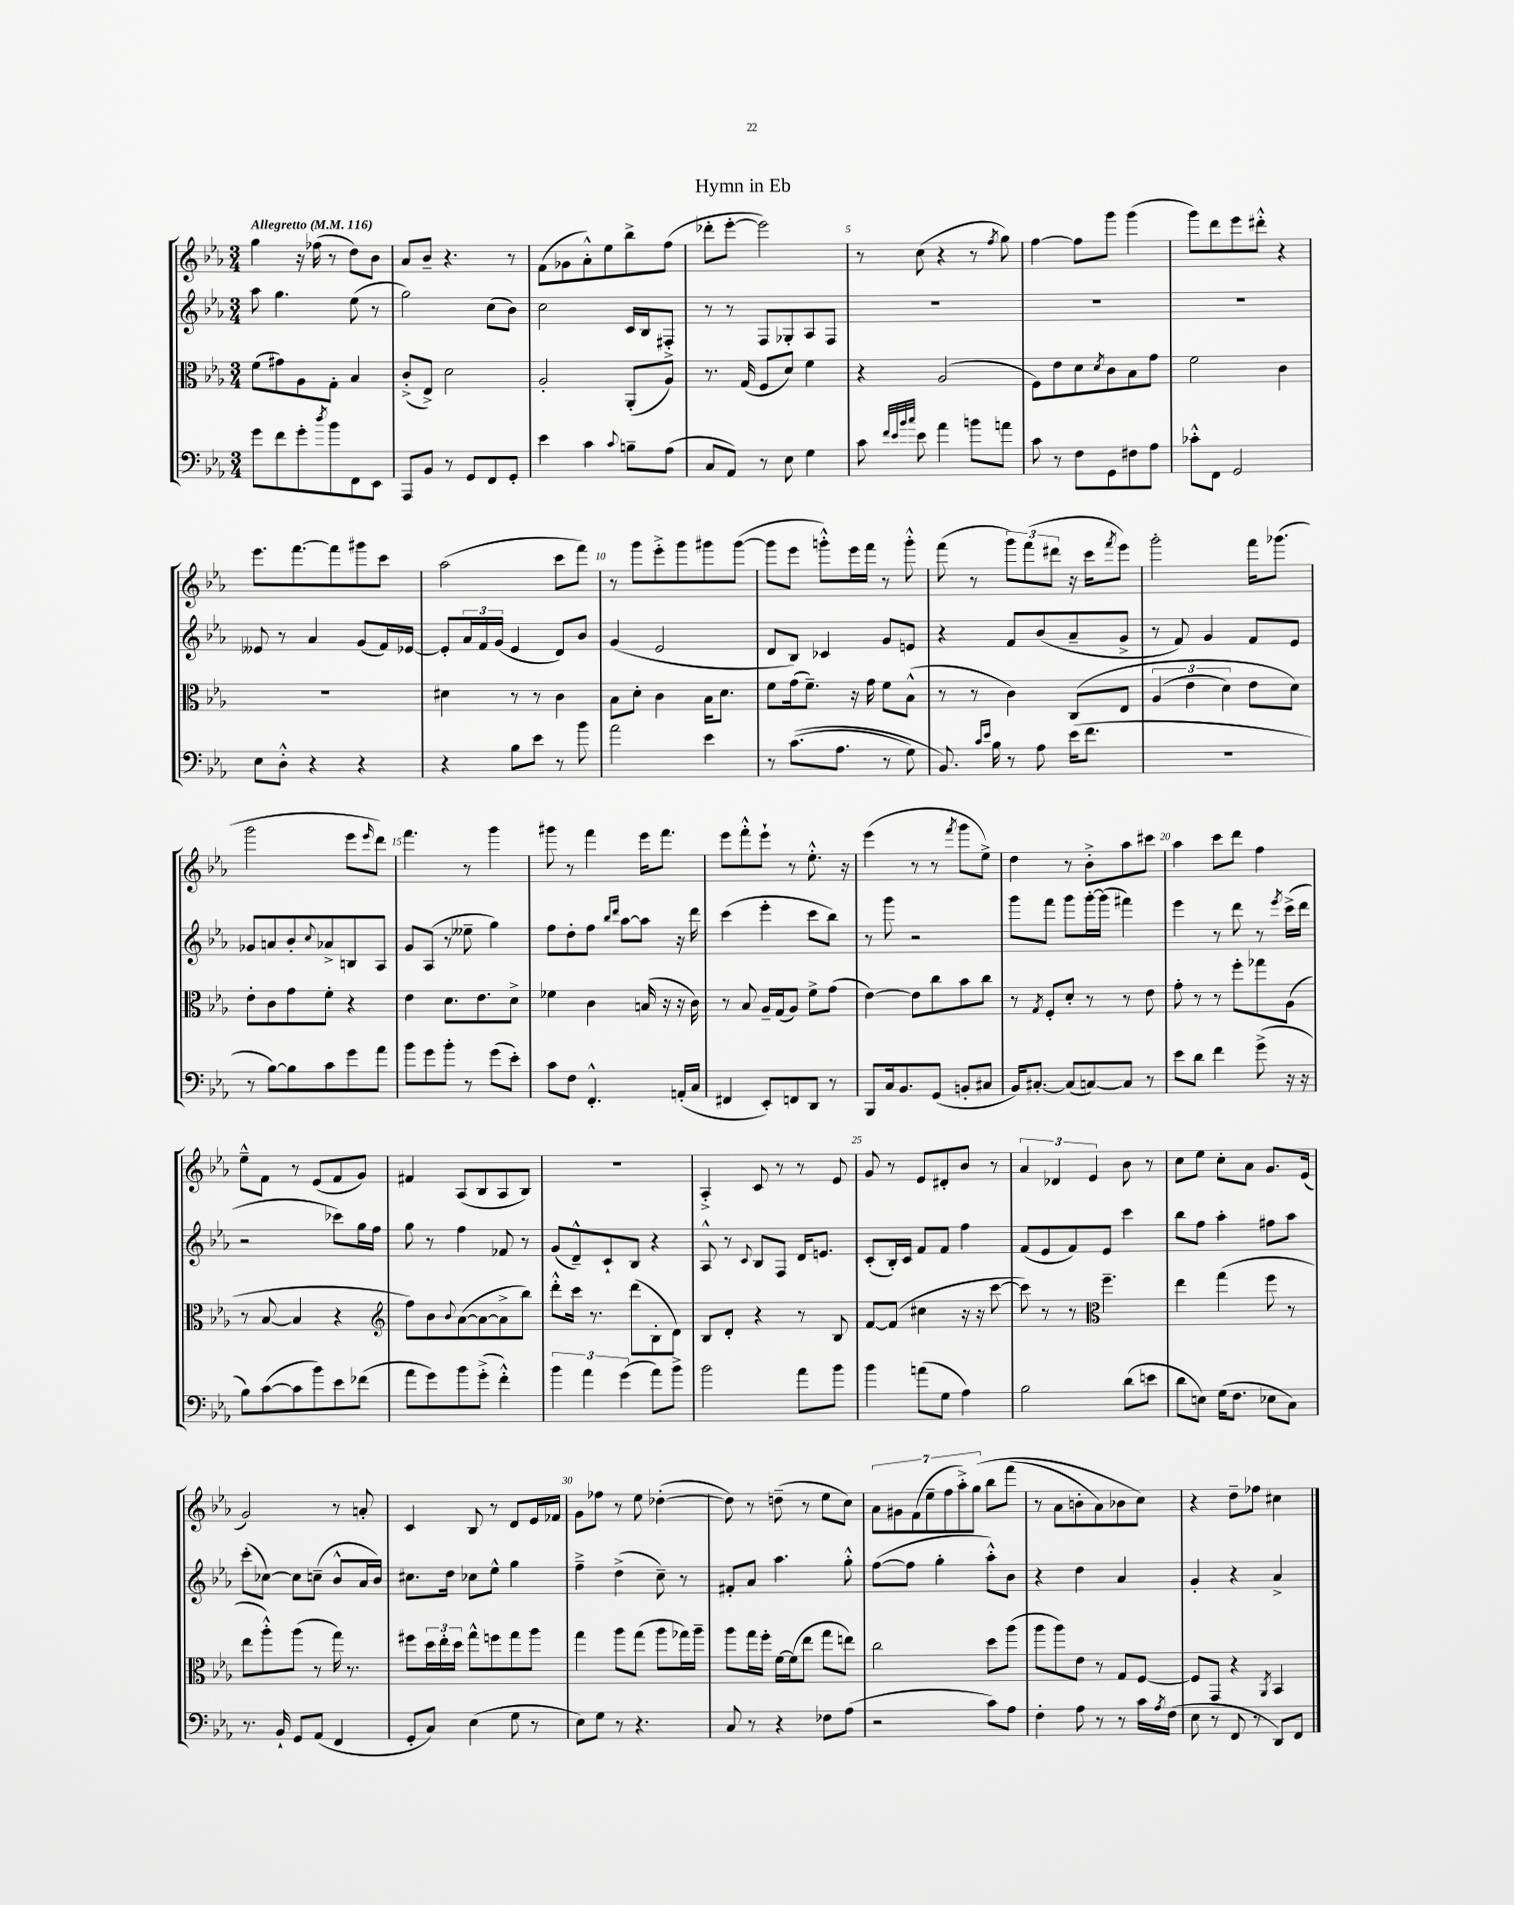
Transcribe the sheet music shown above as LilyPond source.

\header { title = "Hymn in Eb" }
<<
\new StaffGroup <<
\new Staff = "s0" {
    \clef treble \key ees \major \numericTimeSignature \time 3/4 \tempo "Allegretto" 4 = 116
    g''4 r16 fes''16( r8 d''8) bes'8 |
    aes'8 bes'8-- r4. r8 |
    f'8( ges'8 aes'8-.-^) ees''8 bes''8-> f''8( |
    des'''8-. ees'''8~-. ees'''2) |
    r8 c''8( r4 r8 \acciaccatura { f''8 } g''8) |
    f''4~ f''8 g'''8 g'''4( |
    g'''8) d'''8 ees'''8 dis'''8-.-^ r4 |
    ees'''8. f'''8.~ f'''8 gis'''8 c'''8 |
    aes''2( c'''8 f'''8) |
    r8 g'''8 ees'''8-.-> g'''8 gis'''8 gis'''8~( |
    gis'''8 ees'''8 g'''8-.-^) ees'''16 f'''16 r8 g'''8-.-^ |
    f'''8( r8 \tuplet 3/2 { g'''8) f'''8( dis'''8 } r16 c'''16 \acciaccatura { f'''8 } ees'''8) |
    g'''2-. f'''16 ges'''8.( |
    g'''2 ees'''8 \grace { ees'''16 } d'''8) |
    f'''4. r8 g'''4 |
    gis'''8 r8 f'''4 ees'''16 f'''8. |
    ees'''8 f'''8-.-^ ees'''8-! r8 ees''8.-.-^ r16 |
    ees'''4( r8 r8 \acciaccatura { f'''8 } g'''8 ees''8->) |
    d''4 r8 bes'8-.-> aes''8 cis'''8 |
    aes''4 c'''8 d'''8 f''4 |
    ees''8---^ f'8 r8 ees'8( f'8 g'8) |
    fis'4 aes8( bes8 aes8 bes8) |
    R2. |
    aes4-.-> c'8 r8 r8 ees'8 |
    g'8 r8 ees'8 dis'8-. bes'8 r8 |
    \tuplet 3/2 { aes'4 des'4 ees'4 } bes'8 r8 |
    c''8 ees''8 c''8-. aes'8 g'8. ees'16( |
    g'2) r8 a'8-. |
    c'4 bes8 r8 d'8 ees'16 fes'16 |
    g'8 fes''8 r8 ees''8 des''4~-.( |
    des''8) r8 d''8--( r8 ees''8 c''8) |
    \tuplet 7/4 { aes'8 gis'8 f'8( ees''8-- f''8 aes''8-.->) g''8\( } bes''8 f'''8( |
    r8 aes'8 b'8-. aes'8) bes'8 c''8\) |
    r4 d''8-- fes''8 cis''4 \bar "|." |
}
\new Staff = "s1" {
    \clef treble \key ees \major \numericTimeSignature \time 3/4
    aes''8 g''4. ees''8( r8 |
    g''2) c''8( bes'8) |
    c''2 c'16 bes16 fis8-.-> |
    r8 r8 f8 ges8-. aes8 f8 |
    R2. |
    R2. |
    R2. |
    eeses'8 r8 aes'4 g'8( f'16) ees'16~ |
    ees'8-. \tuplet 3/2 { aes'16 f'16 g'16( } ees'4 d'8) bes'8 |
    g'4( ees'2 |
    d'8 bes8) ces'4 g'8 e'8 |
    r4 f'8 bes'8( aes'8-- g'8-> |
    r8 f'8) g'4 f'8 ees'8 |
    ges'8 a'8 bes'8-. \appoggiatura { c''8 } aes'8-> b8 aes8 |
    g'8 aes8( r8 eeses''8-- g''4) |
    f''8 d''8-. f''8 \grace { bes''16 d'''16 } aes''8~ aes''8 r16 d'''16 |
    c'''4( ees'''4-. c'''8 bes''8) |
    r8 g'''8 r2 |
    g'''8 f'''8 g'''8 g'''16~-. g'''16( fis'''4) |
    ees'''4 r8 d'''8 r8 \acciaccatura { ees'''8 } c'''16->( d'''16 |
    r2 ces'''8) g''16 f''16 |
    g''8 r8 f''4 fes'8 r8 |
    g'8( d'8---^) c'8-! bes8 r4 |
    aes8-^ r8 \appoggiatura { c'8 } bes8 f8 d'16 e'8. |
    c'8-.( bes16-.) c'16 f'8 f'8 f''4 |
    f'8( ees'8 f'8) ees'8 c'''4 |
    bes''8 f''8 aes''4-. fis''8 aes''8 |
    c'''8-.( ces''8~) ces''8 c''8--( bes'8-^ aes'16 bes'16) |
    cis''8. d''16 ces''8 ees''8-^ g''4 |
    f''4---> d''4->( c''8--) r8 |
    fis'8-. aes'8 aes''4. g''8-.-^ |
    f''8~( f''8 g''4-. aes''8-.-^) bes'8 |
    r4 d''4 aes'4 |
    g'4-. r4 aes'4-> \bar "|." |
}
\new Staff = "s2" {
    \clef alto \key ees \major \numericTimeSignature \time 3/4
    f'8( gis'8) aes8 g8-. bes4 |
    c'8-.->( ees8->) d'2 |
    aes2-. aes,8-.( aes8) |
    r8. g16( f8 d'8) f'4 |
    r4 aes2( |
    f8) ees'8 d'8 \acciaccatura { d'8 } c'8 bes8 g'8 |
    f'2 c'4 |
    R2. |
    dis'4 r8 r8 c'4 |
    bes8 d'8-. c'4 bes16 d'8. |
    f'8 g'16( f'8.--) r16 g'16 f'8 bes8-^( |
    r8 r8 c'4) c8\( ees8 |
    \tuplet 3/2 { aes4( ees'4 d'4) } ees'8 d'8\) |
    ees'8-. c'8 g'8 f'8-. r4 |
    ees'4 d'8. ees'8. d'8-> |
    fes'4 c'4 b16( r16 r16 c'16) |
    r8 bes8 aes16-- g16( aes8) f'8-> g'8( |
    ees'4~) ees'8 c''8 bes'8 c''8 |
    r8 \acciaccatura { g8 } f8-. d'8-. r8 r8 ees'8 |
    g'8-. r8 r8 f''8-. ges''8 aes8( |
    r8 bes8~ bes4 r4 |
    \clef treble f''8) bes'8 \appoggiatura { bes'8 } aes'8~( aes'8~ aes'8-> bes''8) |
    d'''8-.-^ c'''16 r8. d'''8( bes8-. d'8) |
    bes8 d'8-. r4 r8 bes8 |
    f'8~ f'8( cis''4 r16 r16 c'''8~ |
    c'''8) r8 r8 \clef alto f''4.-- |
    ees''4 g''4( f''8 r8 |
    ees''8 aes''8-.-^) aes''8( r8 g''16) r8. |
    fis''8 \tuplet 3/2 { d''16 ees''16-. d''16 } g''8-^ f''8 g''8 aes''8 |
    g''4 aes''8 g''8( aes''8 ges''16) aes''16-- |
    aes''8 g''16 f''16-. f'16~ f'16( ees''8 g''8 e''8) |
    c''2 d''8 aes''8( |
    aes''8 aes''8) ees'8 r8 g8 f8~ |
    f8 g,8 r4 \acciaccatura { aes,8 } bes,4 \bar "|." |
}
\new Staff = "s3" {
    \clef bass \key ees \major \numericTimeSignature \time 3/4
    g'8 f'8 g'8-. \acciaccatura { d''8 } bes'8 f,8 ees,8 |
    aes,,8 bes,8 r8 g,8 f,8 g,8-. |
    ees'4 c'4 \appoggiatura { c'8 } b8-- aes8( |
    c8 aes,8) r8 ees8 g4 |
    c'8 \grace { f'32 ees'32 bes'32 c''32 } ees'8 aes'4 b'8 a'8 |
    c'8 r8 f8 g,8 fis8 aes8 |
    ces'8-.-^ f,8 g,2 |
    ees8 d8-.-^ r4 r4 |
    r4 bes8 ees'8 r8 bes'8 |
    aes'2 ees'4 |
    r8 c'8.(\( aes8. r8 g8) |
    bes,8.\) \grace { c'16 ees'16 } bes16 r8 aes8 ees'16( f'8. |
    R2. |
    r8 bes8~) bes8 c'8 g'8 aes'8 |
    bes'8 g'8 bes'8-. r8 g'8( ees'8-.) |
    c'8 f8 f,4.-.-^ a,16-.( c16 |
    fis,4 ees,8-.) f,8 d,8 r8 |
    bes,,8 c16 bes,8. g,8( b,8-. cis8 |
    bes,16) cis8.~-. cis8( c8~) c8 r8 |
    ees'8 d'8 f'4 g'8->( r16 r16 |
    bes8) c'8~( c'8 bes'8) ees'8 fes'8( |
    aes'8 g'8) bes'8 g'8-.->( f'4-.-^) |
    \tuplet 3/2 { bes'4 aes'4 g'4( } aes'8) bes'8-> |
    bes'2 aes'8 bes'8 |
    bes'4 a'8( g8 aes4) |
    bes2 d'8( e'8 |
    d'8 e8) g16( f8. ees8 c8) |
    r8. bes,16-! g,8 aes,8( f,4 |
    g,8-. c8) ees4( g8 r8 |
    ees8) g8 r8 r4. |
    c8 r8 r4 fes8 aes8( |
    r2 c'8) aes8 |
    f4-. aes8 r8 r8 c'16 \acciaccatura { aes8 } f16( |
    ees8 r8 f,8 r8 d,8) f,8 \bar "|." |
}
>>
>>
\layout { \context { \Score \override BarNumber.break-visibility = ##(#f #t #t) barNumberVisibility = #(every-nth-bar-number-visible 5) } }
